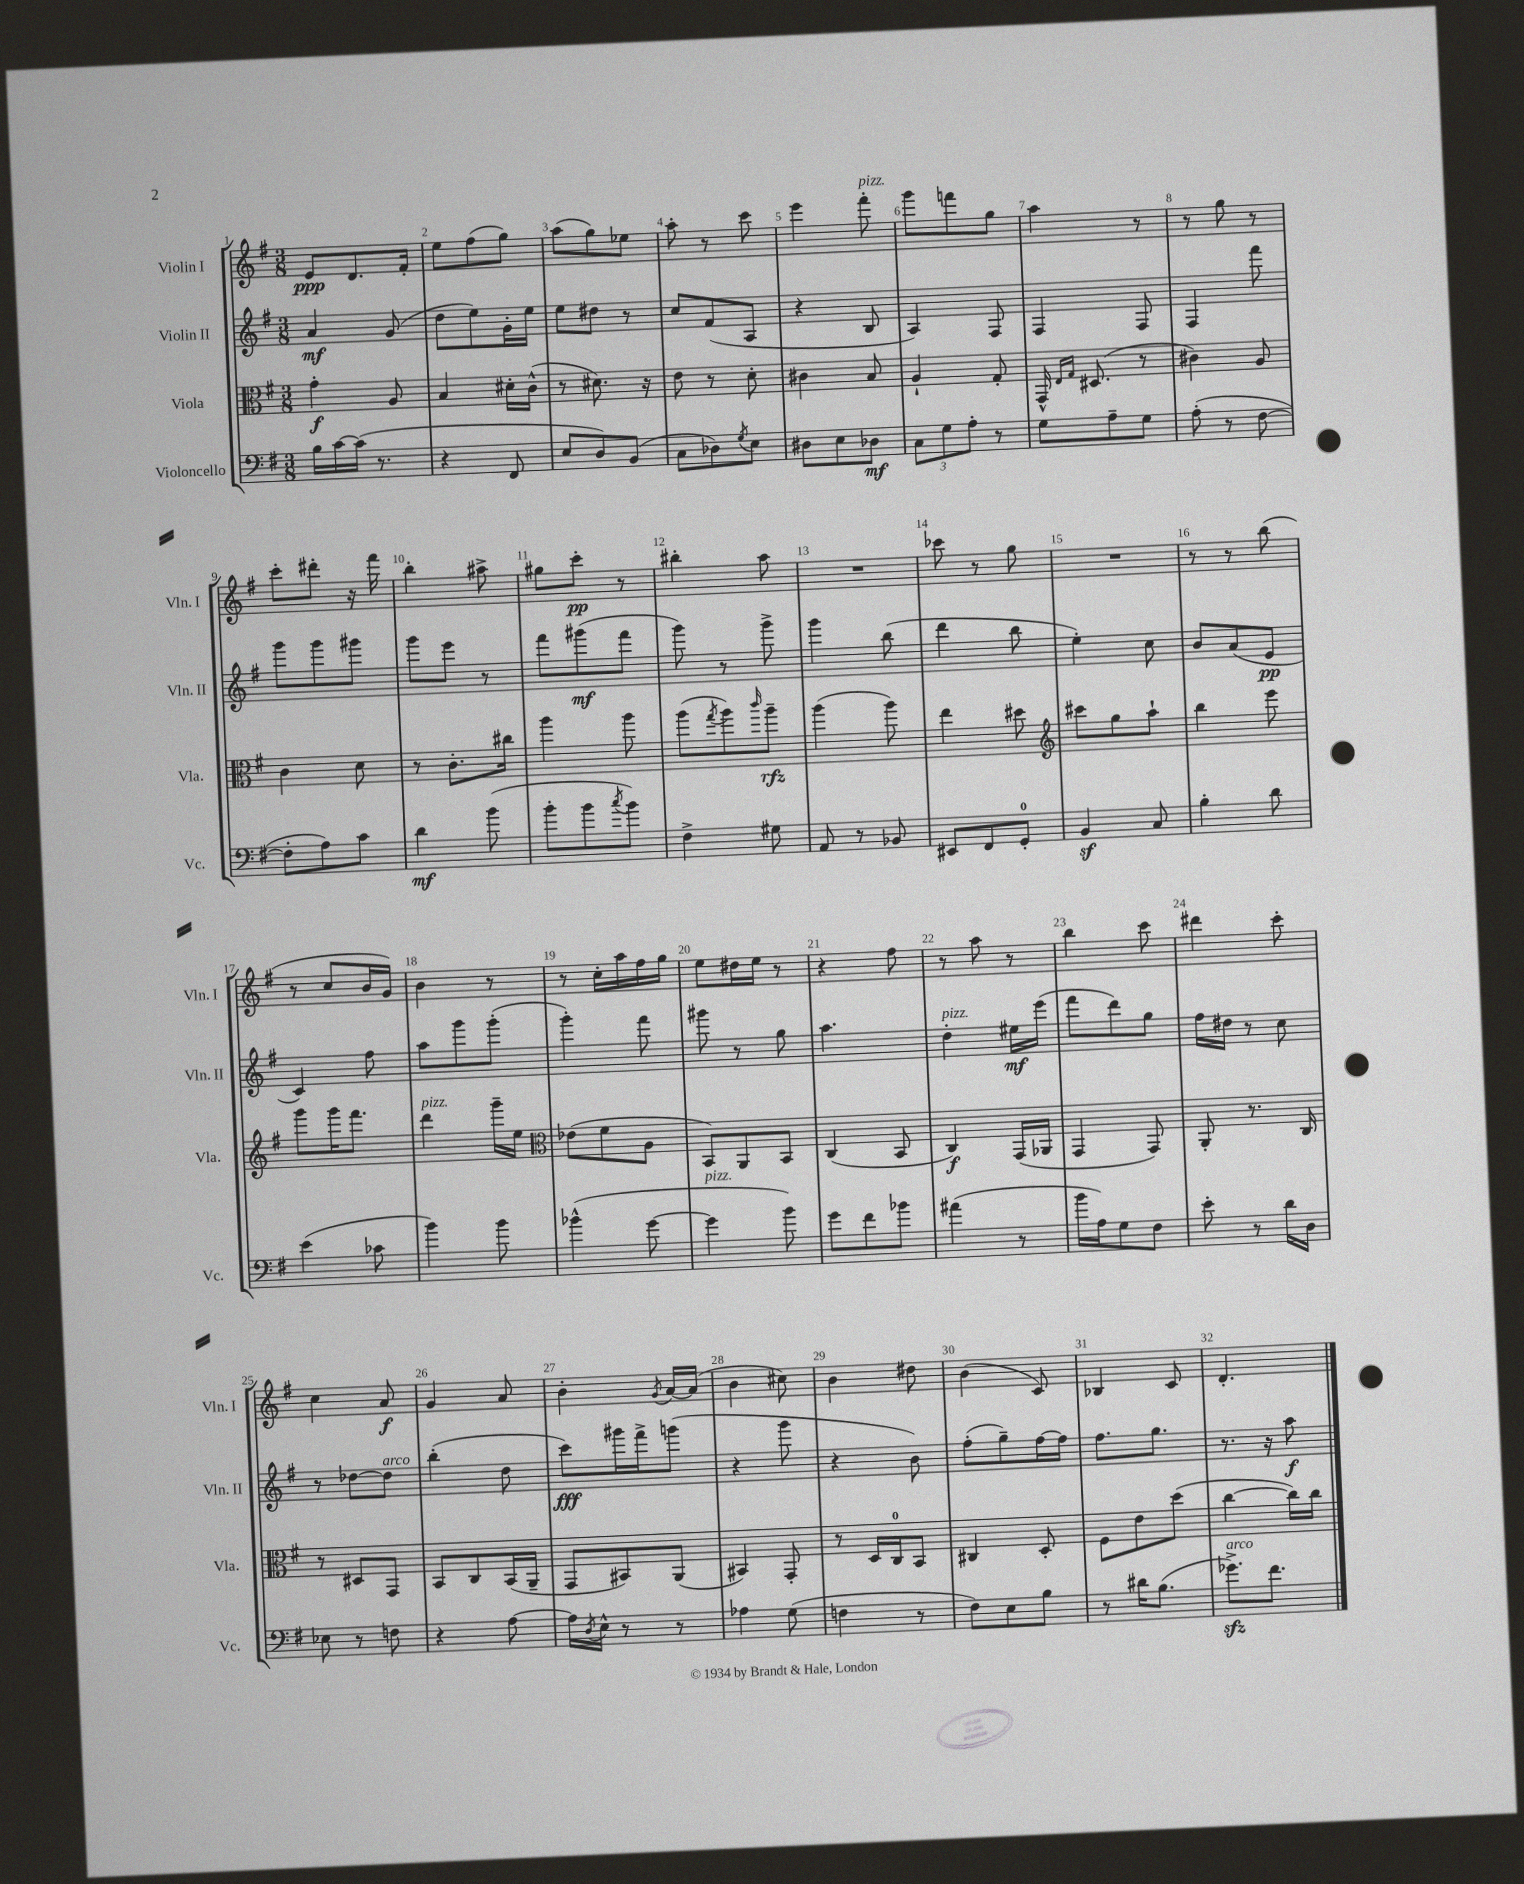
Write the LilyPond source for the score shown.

<<
\new StaffGroup <<
\new Staff = "s0" \with { instrumentName = "Violin I" shortInstrumentName = "Vln. I" } {
    \clef treble \key g \major \numericTimeSignature \time 3/8
    e'8\ppp d'8. fis'16-. |
    e''8 fis''8( g''8) |
    a''8( g''8) ees''8 |
    a''8-. r8 c'''8 |
    e'''4 fis'''8-.^\markup { \italic "pizz." } |
    g'''8 f'''8 g''8 |
    a''4 r8 |
    r8 g''8 r8 |
    c'''8-. dis'''8-. r16 fis'''16 |
    b''4-. ais''8-> |
    gis''8 c'''8-.\pp r8 |
    bis''4-. a''8 |
    R4. |
    ces'''8 r8 g''8 |
    R4. |
    r8 r8 b''8( |
    r8 c''8 b'16 g'16) |
    b'4 r8 |
    r8 c''16-. a''16 fis''16 g''16 |
    e''8 dis''16 e''16 r8 |
    r4 fis''8 |
    r8 a''8 r8 |
    b''4 c'''8 |
    dis'''4 c'''8-. |
    c''4 a'8\f |
    g'4 a'8 |
    b'4-. \acciaccatura { g'8 } a'16~ a'16( |
    b'4 cis''8) |
    b'4 dis''8 |
    b'4( c'8) |
    bes4 c'8 |
    d'4.-. \bar "|." |
}
\new Staff = "s1" \with { instrumentName = "Violin II" shortInstrumentName = "Vln. II" } {
    \clef treble \key g \major \numericTimeSignature \time 3/8
    a'4\mf g'8( |
    d''8 e''8) g'16-. e''16 |
    e''8 dis''8 r8 |
    c''8 fis'8( a8 |
    r4 b8 |
    a4) fis8 |
    fis4 fis8 |
    fis4 fis'''8 |
    g'''8 g'''8 gis'''8 |
    g'''8 e'''8 r8 |
    fis'''8 gis'''8\mf( fis'''8 |
    g'''8) r8 g'''8-> |
    g'''4 b''8( |
    d'''4 b''8 |
    e''4-.) c''8 |
    b'8 a'8( e'8\pp |
    c'4) fis''8 |
    a''8 g'''8 g'''8-.( |
    g'''4-.) fis'''8 |
    gis'''8 r8 g''8 |
    a''4. |
    d''4-.^\markup { \italic "pizz." } eis''16\mf e'''16( |
    fis'''8 d'''8) g''8 |
    fis''16 dis''16 r8 c''8 |
    r8 des''8~ des''8^\markup { \italic "arco" } |
    b''4-.( d''8 |
    c'''8\fff) gis'''16 fis'''16-> g'''8( |
    r4 g'''8 |
    r4 b'8) |
    fis''8-.( g''8--) fis''16~ fis''16 |
    fis''8. g''8. |
    r8. r16 a''8\f \bar "|." |
}
\new Staff = "s2" \with { instrumentName = "Viola" shortInstrumentName = "Vla." } {
    \clef alto \key g \major \numericTimeSignature \time 3/8
    g'4-.\f a8 |
    b4 dis'16-. c'16-^( |
    r8 dis'8.) r16 |
    e'8 r8 d'8-. |
    cis'4 b8 |
    a4-! g8-. |
    g,16-^ \grace { e16 g16 } dis8.( r8 |
    cis'4) a8 |
    c'4 d'8 |
    r8 c'8.-. cis''16 |
    a''4 a''8 |
    a''8( \acciaccatura { g''8 } a''8) \grace { c'''16 } a''8--\rfz |
    a''4( a''8) |
    e''4 dis''8 |
    \clef treble cis'''8 g''8 a''8-! |
    b''4 e'''8 |
    g'''8 g'''16 fis'''8. |
    d'''4^\markup { \italic "pizz." } g'''16-- e''16 |
    \clef alto ees'8( fis'8 a8 |
    b,8) a,8 b,8 |
    c4( b,8 |
    c4\f) g,16( aes,16 |
    g,4 g,8) |
    a,8-. r8. c16 |
    r8 dis8 g,8 |
    b,8 c8 b,16( a,16-- |
    g,8 bis,8) a,8( |
    bis,4) g,8-. |
    r8 d16 c16-0 b,8 |
    cis4 d8-. |
    fis8 e'8 d''8( |
    c''4~ c''16) c''16 \bar "|." |
}
\new Staff = "s3" \with { instrumentName = "Violoncello" shortInstrumentName = "Vc." } {
    \clef bass \key g \major \numericTimeSignature \time 3/8
    b16 c'16~ c'16( r8. |
    r4 fis,8 |
    e8 d8) b,8( |
    c8 des8) \acciaccatura { g8 } e8 |
    dis8 e8 des8\mf |
    \tuplet 3/2 { c8 g8 a8-. } r8 |
    g8 a8-- g8 |
    a8-.( r8 fis8~ |
    fis8-. a8) c'8 |
    d'4\mf b'8( |
    b'8-. b'8 \acciaccatura { c''8 } b'8) |
    fis4-> gis8 |
    a,8 r8 bes,8 |
    eis,8 fis,8 g,8-0-. |
    b,4\sf c8 |
    b4-. d'8 |
    e'4( ces'8 |
    b'4) b'8 |
    bes'4-^( g'8~ |
    g'4^\markup { \italic "pizz." } b'8) |
    g'8 fis'8 bes'8 |
    ais'4( r8 |
    b'16 a16) g8 fis8 |
    e'8-. r8 d'16 d16 |
    ees8 r8 f8 |
    r4 a8~ |
    a16 \acciaccatura { d8 } e16-^ r8 r8 |
    aes4 g8( |
    f4 r8 |
    fis8) e8 b8 |
    r8 dis'16 b8.( |
    ges'8.->\sfz^\markup { \italic "arco" }) fis'8. \bar "|." |
}
>>
>>
\layout { \context { \Score \override BarNumber.break-visibility = ##(#f #t #t) barNumberVisibility = #all-bar-numbers-visible } }
